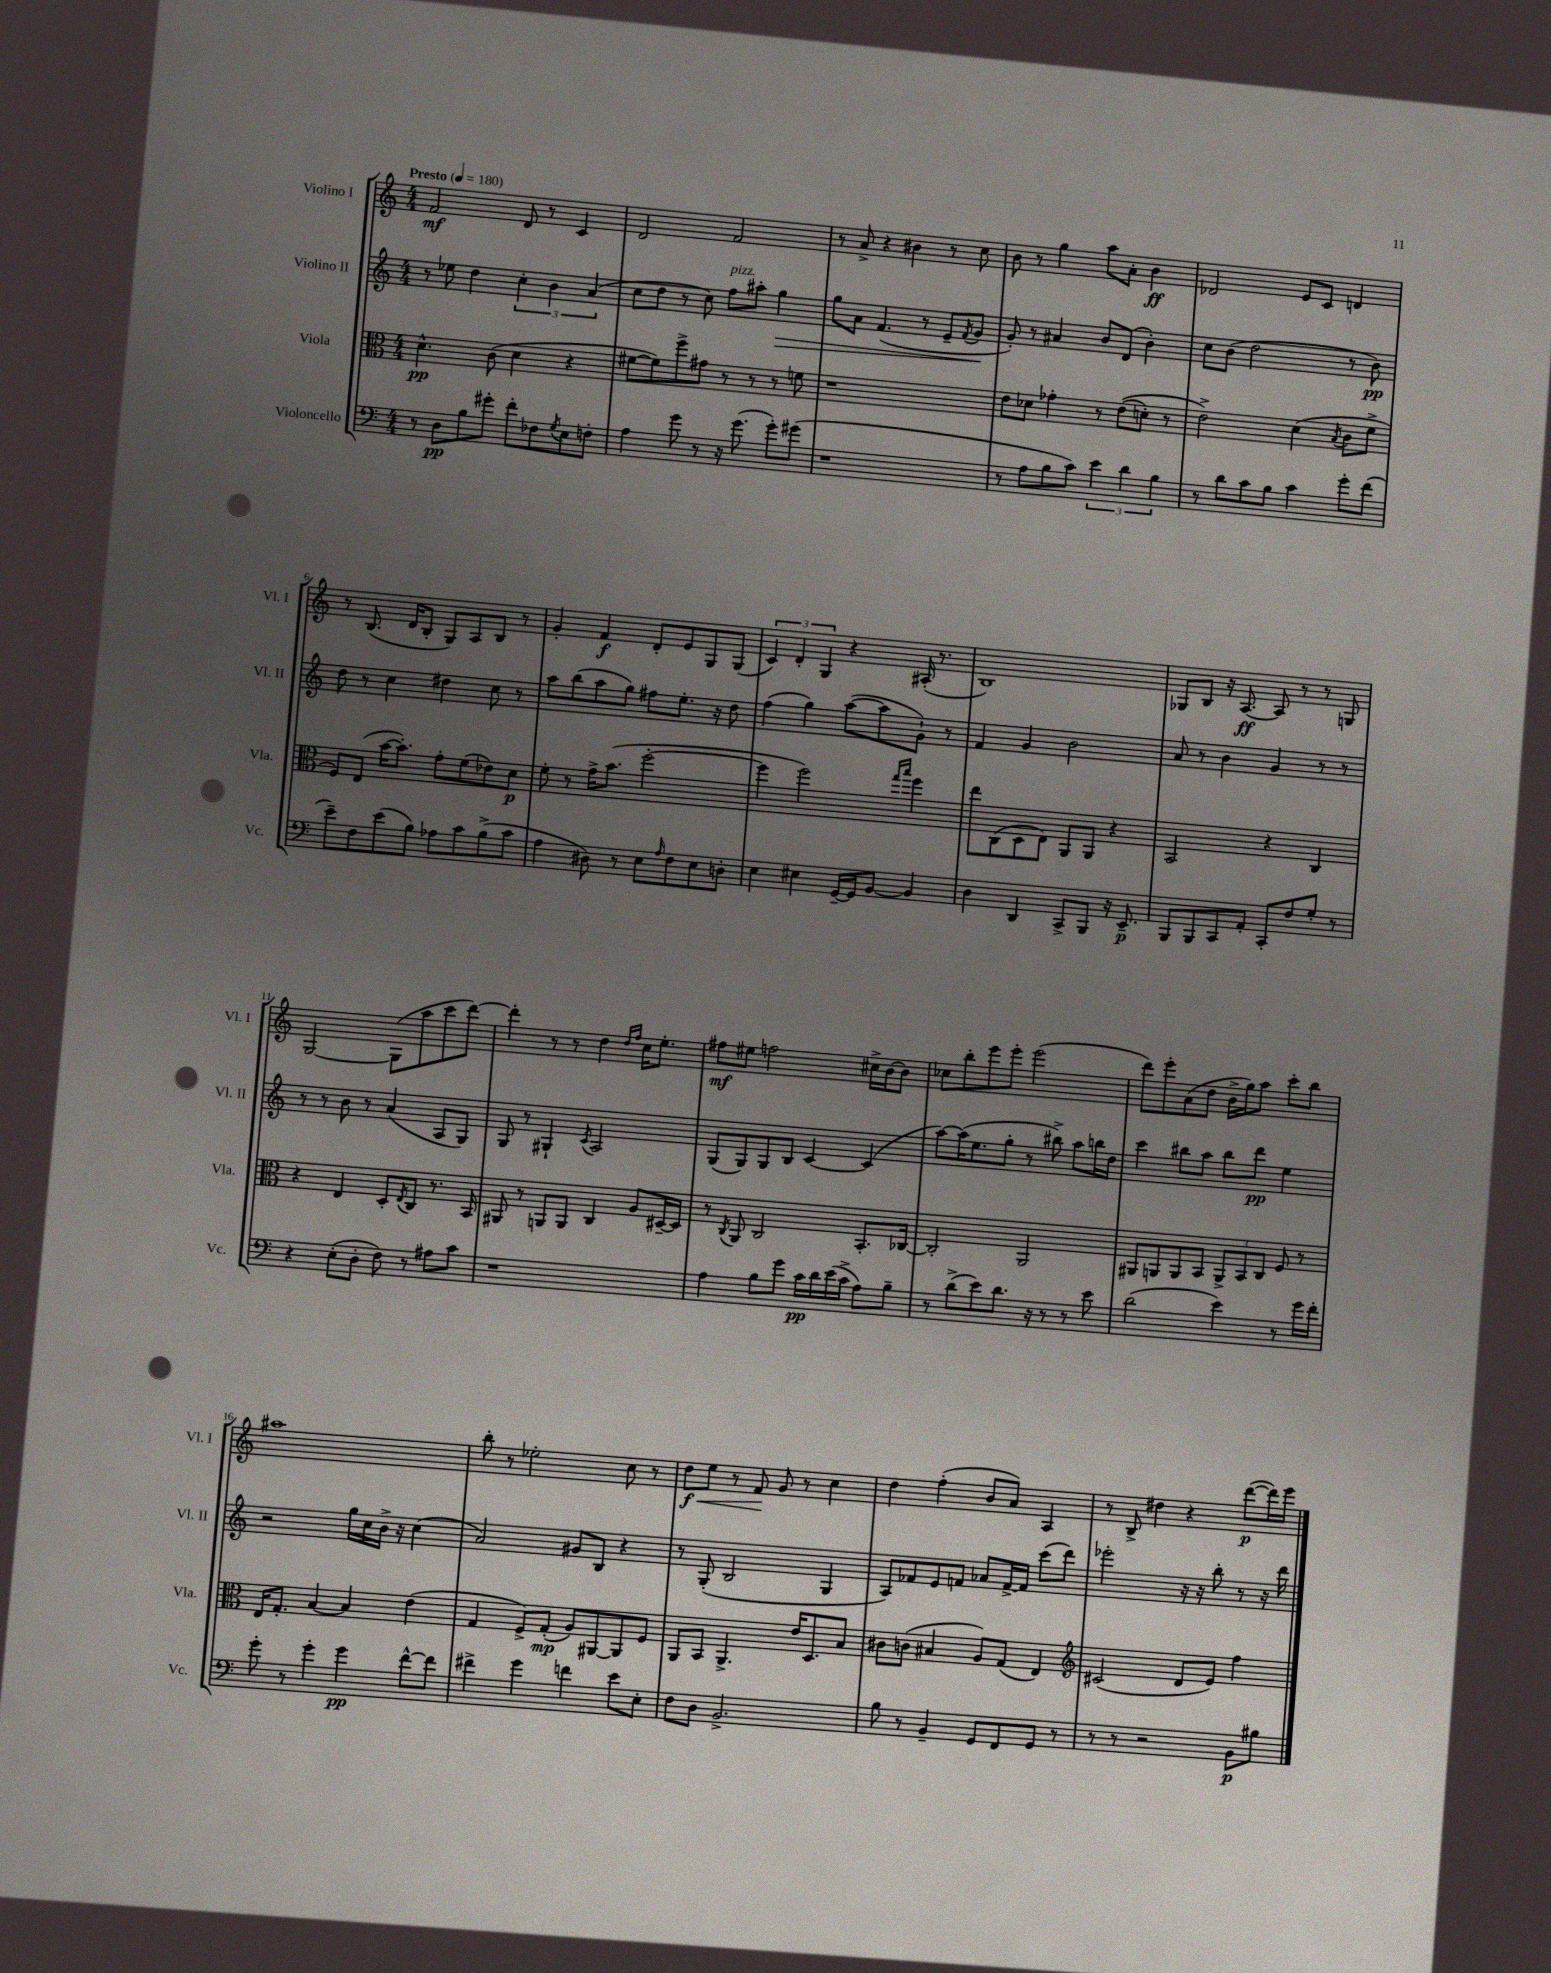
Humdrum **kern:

**kern	**kern	**kern	**kern
*staff4	*staff3	*staff2	*staff1
*clefF4	*clefC3	*clefG2	*clefG2
*k[]	*k[]	*k[]	*k[]
*M4/4	*M4/4	*M4/4	*M4/4
*MM180	*MM180	*MM180	*MM180
8r	4.d^^	8r	2f
8D	.	8ee-	.
8B	.	4dd	.
8g#'	(8c	.	.
8f'	4d	6cc'	8d
8F-	.	.	8r
.	.	6b	.
8qG	.	.	.
8E	4r	.	4c
.	.	(6a	.
8F'	.	.	.
=	=	=	=
4A	[8f#	8cc	2d
.	8f#])	8dd	.
8g	8ff^	8r	.
8r	8g#	8cc)	.
16r	8r	8ff	2f
(8.g	.	.	.
.	8r	8aa#'	.
8g')	8r	4gg	.
(8g#	8f	.	.
=	=	=	=
1r	1r	8gg	8r
.	.	8a	8a^
.	.	(4.f	4r
.	.	.	4b#
.	.	8r	.
.	.	8e~	8r
.	.	8qf	.
.	.	8g	8cc
=	=	=	=
8r	8e	8g')	8b
8A	8d-	8r	8r
8B	4g-'	4a#	4gg
8c)	.	.	.
6e	8r	8b	8aa
.	&((8e	(8d	8a'
6d	.	.	.
.	8d')	4b')	4b
6B	.	.	.
.	8r	.	.
=	=	=	=
8r	2e^&)	8cc	2d-
8d	.	(8b	.
8c	.	2dd	.
8B	.	.	.
4c	(4d	.	8e
.	.	.	8c
.	8qB	.	.
8g'	8c	8r	4d
(8f	8f^	8b)	.
=	=	=	=
8e~)	8F)	8dd	8r
8F	(8E	8r	(8.B
(8e	[16b	4cc	.
.	8.b'])	.	16d
8B)	.	.	8B'
8A-	8g'	4dd#	8G)
8c	(8f	.	8A
(8B^	8e-)	8cc	8B
8c	8d	8r	8r
=	=	=	=
4A	8f'	8aa	4g'
.	8r	(8bb	.
8D#)	16g^	8aa	4f
.	(8.b	.	.
8r	.	8gg)	.
8E	[2ff'	8ff#	8d'
16qqA	.	.	.
8F	.	8.ee'	8e
8E	.	.	8G
.	.	16r	.
8D'	.	8dd	(8G
=	=	=	=
4E	4ff]	(4ff	6c)
.	.	.	6d'
4E#	2ff)	4gg)	.
.	.	.	6G
[16GG~	.	([8aa	4r
16GG]	.	.	.
[8BB	.	8aa]	.
.	16qqgg	.	.
.	16qqbb	.	.
4BB]	4ff	8g`)	(16A#'
.	.	.	8.r
.	.	8r	.
=	=	=	=
4D	8ee	4f	1B)
.	(8C	.	.
4DD	8D	4g	.
.	8E)	.	.
8CC^	8AA	2b	.
8BBB	8AA	.	.
16r	4r	.	.
8.EE~	.	.	.
=	=	=	=
8BBB	2BB	8a	8G-
8BBB	.	8r	8B
8CC	.	4b	16r
.	.	.	[8.A
8AA'	.	.	.
8CC'	4r	4g	8A]
8F	.	.	8r
8G'	4C	8r	8r
8r	.	8r	8G
=	=	=	=
4r	4r	8r	[2G
.	.	8r	.
(8E'	4E	8b	.
8D'	.	8r	.
8F)	8D'	(4a	(8G]
.	8qE	.	.
8r	8C	.	8aa
8A#	8.r	8A	8ccc
8c	.	8G)	[8ddd)
.	16BB	.	.
=	=	=	=
1r	8AA#	8G	4ddd']
.	8r	8r	.
.	8AA	4G#`	8r
.	8AA	.	8r
.	.	8qc	.
.	4C	2A	4dd
.	.	.	16qqdd
.	.	.	16qqff
.	8A	.	16cc
.	.	.	8.ee'
.	[16D#~	.	.
.	16D#]	.	.
=	=	=	=
4A	8r	(8G	8ff#
.	8qC	.	.
.	8AA	8G)	8ee#
8B	2C	8G	2ff
8g	.	8B	.
16c	.	[4c	.
16d	.	.	.
(16e	.	.	.
16c^	.	.	.
8A)	8.BB'	(4c]	16cc#^
.	.	.	[16b
8B~	.	.	8b]
.	[16C-	.	.
=	=	=	=
8r	2C-']	[8aa)	8cc-
(8d^	.	(16aa]	8bb'
.	.	8.ee	.
8e)	.	.	8eee
8.d	.	8gg'	8eee'
.	2AA	8r	(2eee
16r	.	.	.
8r	.	8bb#^)	.
8r	.	8aa	.
8e	.	16bb	.
.	.	16dd	.
=	=	=	=
(2d	8AA#	4ccc	8ddd)
.	8AA	.	8eee'
.	8AA	8bb#	(8a
.	8BB	8aa	8dd
4e)	12AA^	8bb#	16b^
.	.	.	16gg)
.	12BB	.	.
.	.	8ddd	8aa
.	12C	.	.
8r	8F	4ee	8ccc'
16g	8r	.	8bb
16f'	.	.	.
=	=	=	=
8g'	16E	2r	1aa#
.	8.G'	.	.
8r	.	.	.
4g'	[4B	.	.
4g	4B]	16gg	.
.	.	16cc	.
.	.	16b^	.
.	.	16r	.
[8f^^	(4e	(4cc	.
8f]	.	.	.
=	=	=	=
4f#^	4G	2a)	8bb'
.	.	.	8r
4g	8F^)	.	2ee-'
.	(8G'	.	.
4f	8A)	8g#	.
.	[8AA#	8B	.
8e	8AA#]	4r	8cc
8E'	8F	.	8r
=	=	=	=
8F	8AA	8r	8dd
8D	8BB	(8G'	8ee
2.BB^	4.AA^	2B	8r
.	.	.	8f
.	.	.	8g
.	16e	.	8r
.	8.D	.	.
.	.	4G	4cc
.	8B	.	.
=	=	=	=
8B	8c#	8A)	4dd
8r	(8c	8f-	.
4BB~	4B#	8e	(4ff'
.	.	8f	.
8GG	8A)	8a-	8b
8FF	(8G	[16f^	8a)
.	.	16f]	.
8GG	4E)	(8ccc	4A
8r	.	8ddd)	.
=	=	=	=
*	*clefG2	*	*
8r	(2c#	2eee-'	8r
8r	.	.	8B^
2r	.	.	4dd#
.	8d	16r	4r
.	.	16r	.
.	8e)	8bb'	.
8BB	4ff	8r	([8ddd
8B#	.	16r	16ddd])
.	.	16ddd	16eee
==	==	==	==
*-	*-	*-	*-
